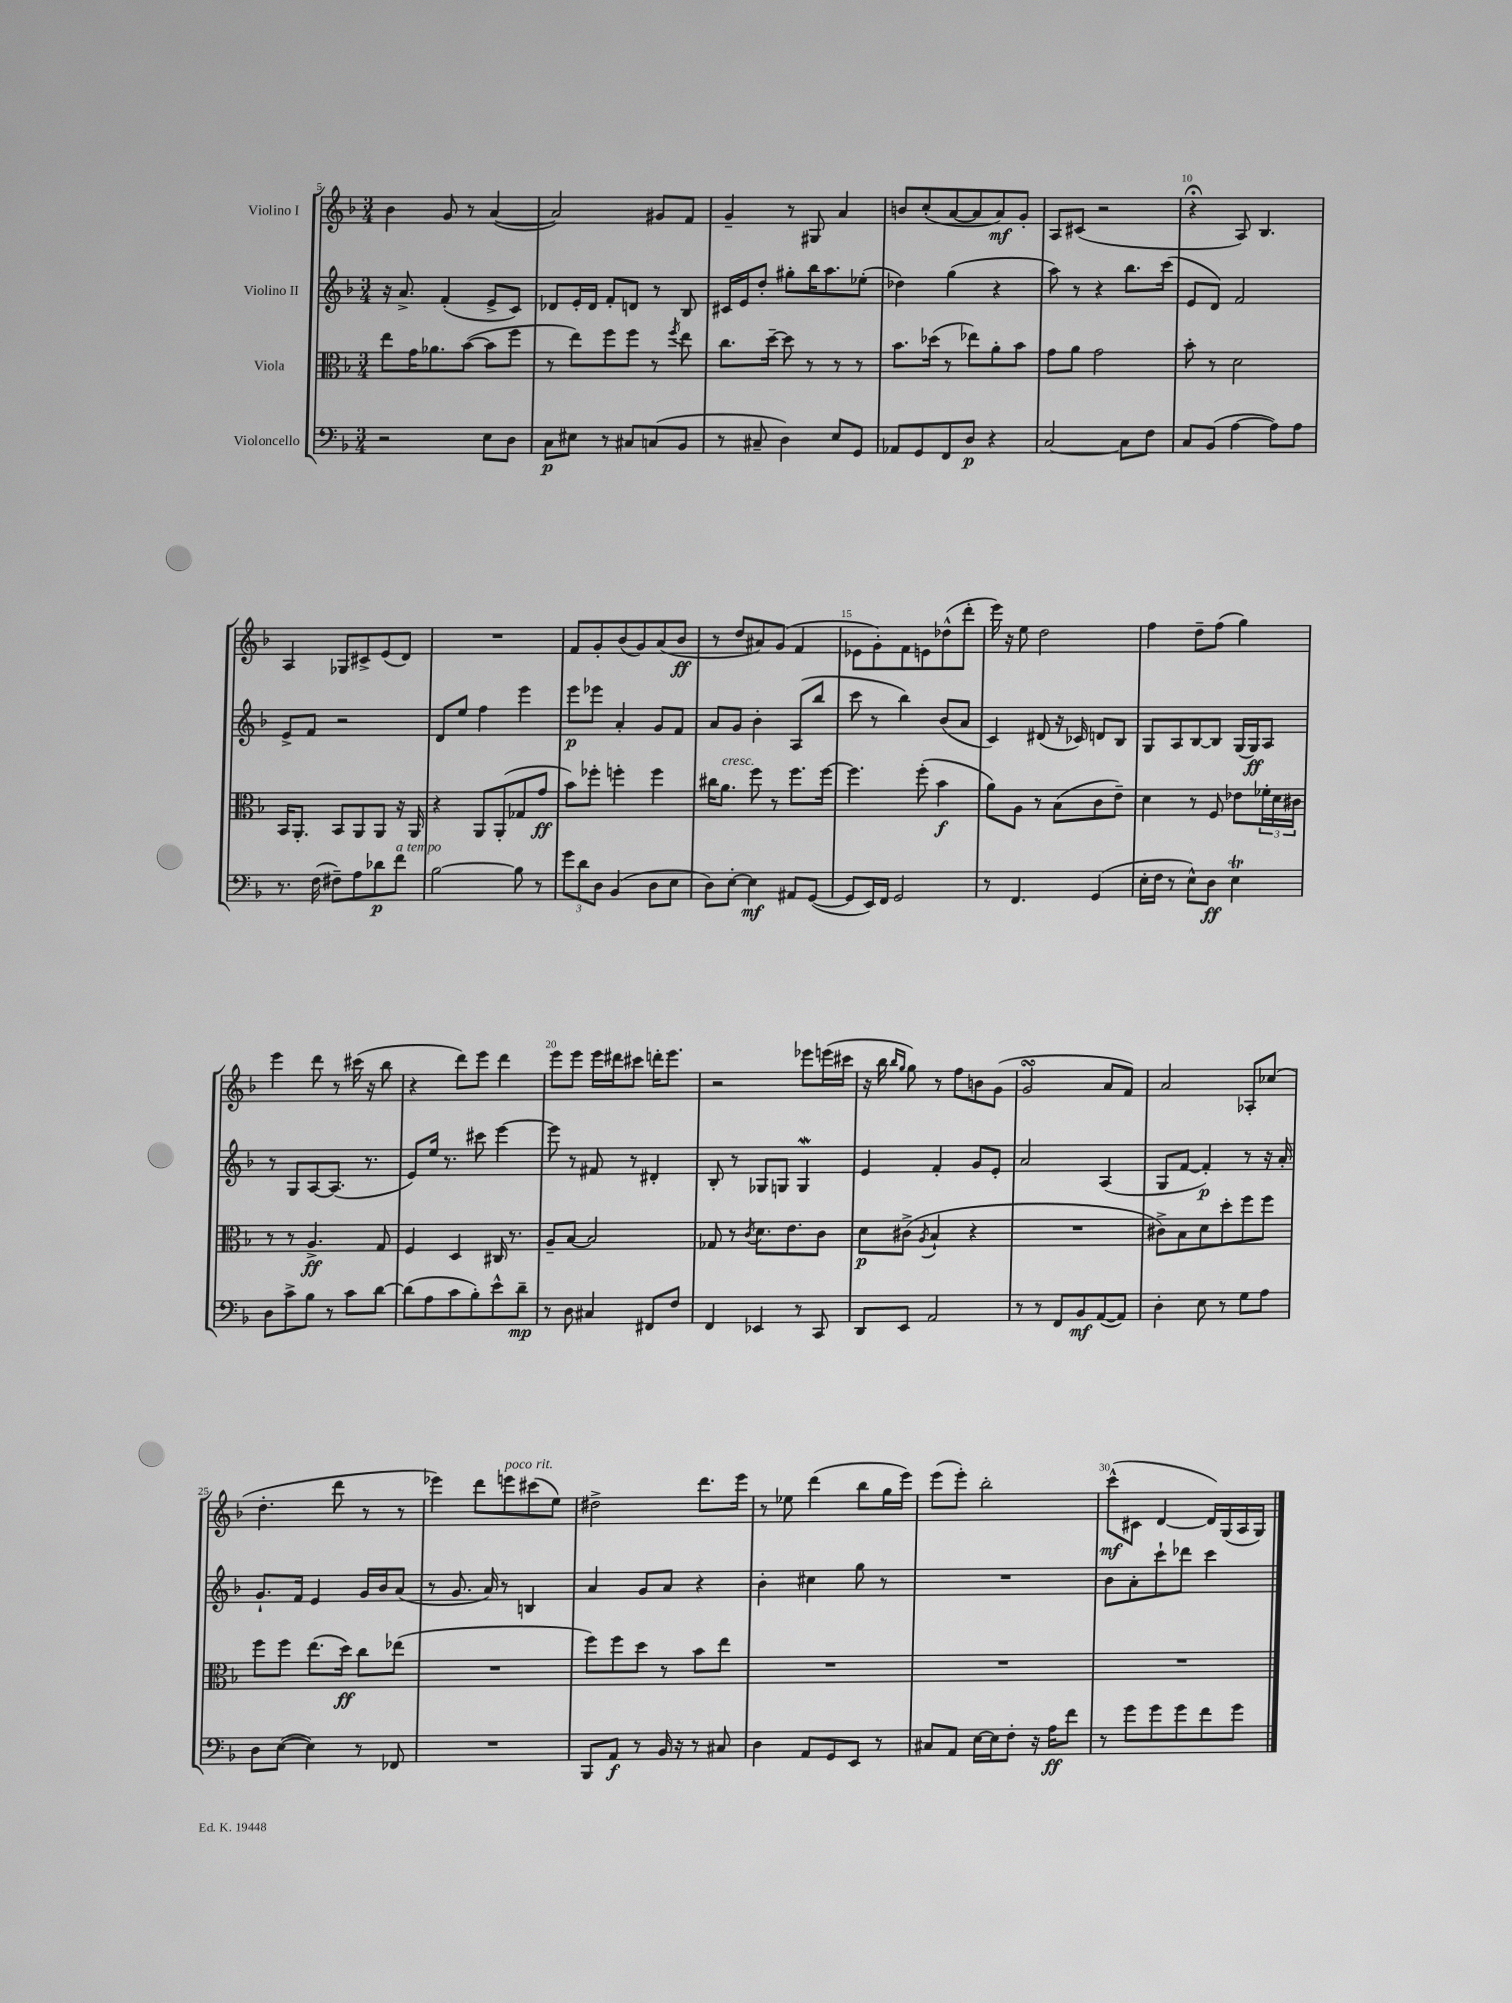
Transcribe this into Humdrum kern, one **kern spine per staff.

**kern	**kern	**kern	**kern
*staff4	*staff3	*staff2	*staff1
*clefF4	*clefC3	*clefG2	*clefG2
*k[b-]	*k[b-]	*k[b-]	*k[b-]
*M3/4	*M3/4	*M3/4	*M3/4
2r	8ee	16r	4b-
.	.	8.a^	.
.	16g	.	.
.	8.a-	.	.
.	.	(4f'	8g
.	([8b-	.	8r
8E	8b-]	8e^	([4a
8D	8ff	8c)	.
=	=	=	=
8C	8r	8d-	2a])
8E#	8ee)	16e'	.
.	.	16d-	.
8r	8ff	8f'	.
8C#	8ff	8d	.
(8C	8r	8r	8g#
.	8qff	.	.
8BB-	8ee	8B-	8f
=	=	=	=
8r	8.cc	16c#	4g~
.	.	16e	.
8C#~	.	8dd'	.
.	[16dd~	.	.
4D)	8dd]	8gg#'	8r
.	8r	16bb-	8G#
.	.	8.aa	.
8E	8r	.	4a
8GG	8r	(8ee-'	.
=	=	=	=
8AA-	8.b-	4dd-)	8b
8GG	.	.	(8cc'
.	(16dd-	.	.
8FF	8r	(4gg	[8a
8D	8ee-)	.	8a]
4r	8a'	4r	8a)
.	8b-	.	8g'
=	=	=	=
[2C	8g	8aa)	8A
.	8a	8r	(8c#
.	2g	4r	2r
8C]	.	8.bb-	.
8F	.	.	.
.	.	(16ccc	.
=	=	=	=
8C	8b-'	8e	4r;
(8BB-	8r	8d)	.
[4A	2d	2f	8A)
.	.	.	4.B-
8A])	.	.	.
8A	.	.	.
=	=	=	=
8.r	16BB-	8e^	4A
.	8.AA'	.	.
.	.	8f	.
(16F	.	.	.
8F#~)	8BB-	2r	8G-
8A	8AA	.	8c#^
8d-	8AA	.	(8e
8f	16r	.	8d)
.	16AA	.	.
=	=	=	=
[2B-	4r	8d	2.r
.	.	8ee	.
.	8AA	4ff	.
.	(8AA'	.	.
8B-]	8G-	4eee	.
8r	8g	.	.
=	=	=	=
12g	8b-)	8eee	8f
12d	.	.	.
.	8ff-'	8eee-	8g'
12D	.	.	.
(4BB-	4ff'	4a'	(8b-
.	.	.	8g)
8D	4ff	8g	(8a
8E	.	8f	8b-
=	=	=	=
8D)	16cc#	8a	8r
.	8.a	.	.
[8E'	.	8g	8dd
4E]	8ff	4b-'	8a#)
.	8r	.	(8g
8AA#	8.ff	(8A	4f
([8GG	.	8bb-	.
.	[16ff	.	.
=	=	=	=
8GG]	4.ff]	8ccc	8e-
16EE)	.	8r	8g')
16FF	.	.	.
2GG	.	4bb-)	8f
.	(8ff'	.	8e
.	4b-	(8b-	(8dd-^^
.	.	8a	8ddd'
=	=	=	=
8r	8a)	4c)	16eee)
.	.	.	16r
4.FF	8A	.	8ee
.	8r	(8d#	2dd
.	(8B-	16r	.
.	.	16c-)	.
(4GG	8c	8d	.
.	8e~)	8B-	.
=	=	=	=
16E'	4d	8G	4ff
16F	.	.	.
8r	.	8A	.
8E^^)	8r	[8B-	8dd~
8D	8F	8B-]	(8ff
4E	8e-	(16G	4gg)
.	.	16G)	.
.	24f-'	8A	.
.	24d	.	.
.	24c#	.	.
=	=	=	=
8D	8r	8r	4eee
8c^	8r	8G	.
8B-	4.A^	[8A	8ddd
8r	.	(8.A]	8r
8c	.	.	(16ccc#
.	.	8.r	16r
[8d	8G	.	8bb-
=	=	=	=
(8d]	4F	8e)	4r
8A	.	16ee	.
.	.	8.r	.
8c	4D	.	8ddd)
8B-')	.	8ccc#	8eee
8e^^	16C#	[4eee	4ddd
.	8.r	.	.
8d~	.	.	.
=	=	=	=
8r	8A~	8eee]	8eee
8D	[8B-	8r	8eee
4C#	2B-]	8f#	16eee
.	.	.	16ddd#
.	.	8r	8ccc#
8FF#	.	4d#'	16ddd'
.	.	.	8.eee
8F	.	.	.
=	=	=	=
4FF	8G-	8B-'	2r
.	8r	8r	.
.	8qc	.	.
4EE-	8.d	8G-	.
.	.	8G	.
.	8.e	.	.
8r	.	4G	8eee-
8CC	8c	.	(16eee
.	.	.	16ccc#
=	=	=	=
8DD	8d	4e	16r
.	.	.	16bb-
.	.	.	16qqbb-
.	.	.	16qqgg
8EE	(8c#^	.	8gg)
.	8qA	.	.
2AA	4B-`	4f'	8r
.	.	.	8ff
.	4r	8g	8b
.	.	8e'	(8g
=	=	=	=
8r	2.r	2a	2g
8r	.	.	.
8FF	.	.	.
8BB-	.	.	.
([8AA	.	(4A	8a
8AA])	.	.	8f)
=	=	=	=
4D'	8c#^)	8G	2a
.	8B-	[8f	.
8E	8d	4f'])	.
8r	8dd'	.	.
8G	8ff	8r	8A-'
8A	8ff	16r	(8cc-
.	.	16a'	.
=	=	=	=
8D	8ff	8.g`	4.dd'
([8E	8ff	.	.
.	.	16f	.
4E])	(8.ee	4e	.
.	.	.	8ddd
.	16dd)	.	.
8r	8cc	16g	8r
.	.	16b-	.
8FF-	(8ee-	(8a	8r
=	=	=	=
2.r	2.r	8r	4eee-)
.	.	8.g	.
.	.	.	8ddd
.	.	16a)	.
.	.	8r	8eee
.	.	4B	(8ccc#
.	.	.	8ee)
=	=	=	=
8BBB-	8ff)	4a	2dd#^
8AA	8ff	.	.
8r	8dd	8g	.
16BB-	8r	8a	.
16r	.	.	.
8r	8b-	4r	8.ddd
8C#	8ee	.	.
.	.	.	16eee
=	=	=	=
4D	2.r	4b-'	8r
.	.	.	8ee-
8AA	.	4cc#	(4ddd
8GG	.	.	.
8EE	.	8gg	8bb-
8r	.	8r	16gg
.	.	.	16eee)
=	=	=	=
8C#	2.r	2.r	(8eee
8AA	.	.	8eee')
[16E	.	.	2bb-'
16E]	.	.	.
8F'	.	.	.
16r	.	.	.
16A	.	.	.
8f	.	.	.
=	=	=	=
8r	2.r	8b-	(8ccc^^
8g	.	8a'	8c#
8g	.	8ccc`	[4d
8g	.	8ddd-	.
8f	.	4ccc	16d])
.	.	.	(16G
8g	.	.	16A
.	.	.	16G)
==	==	==	==
*-	*-	*-	*-
